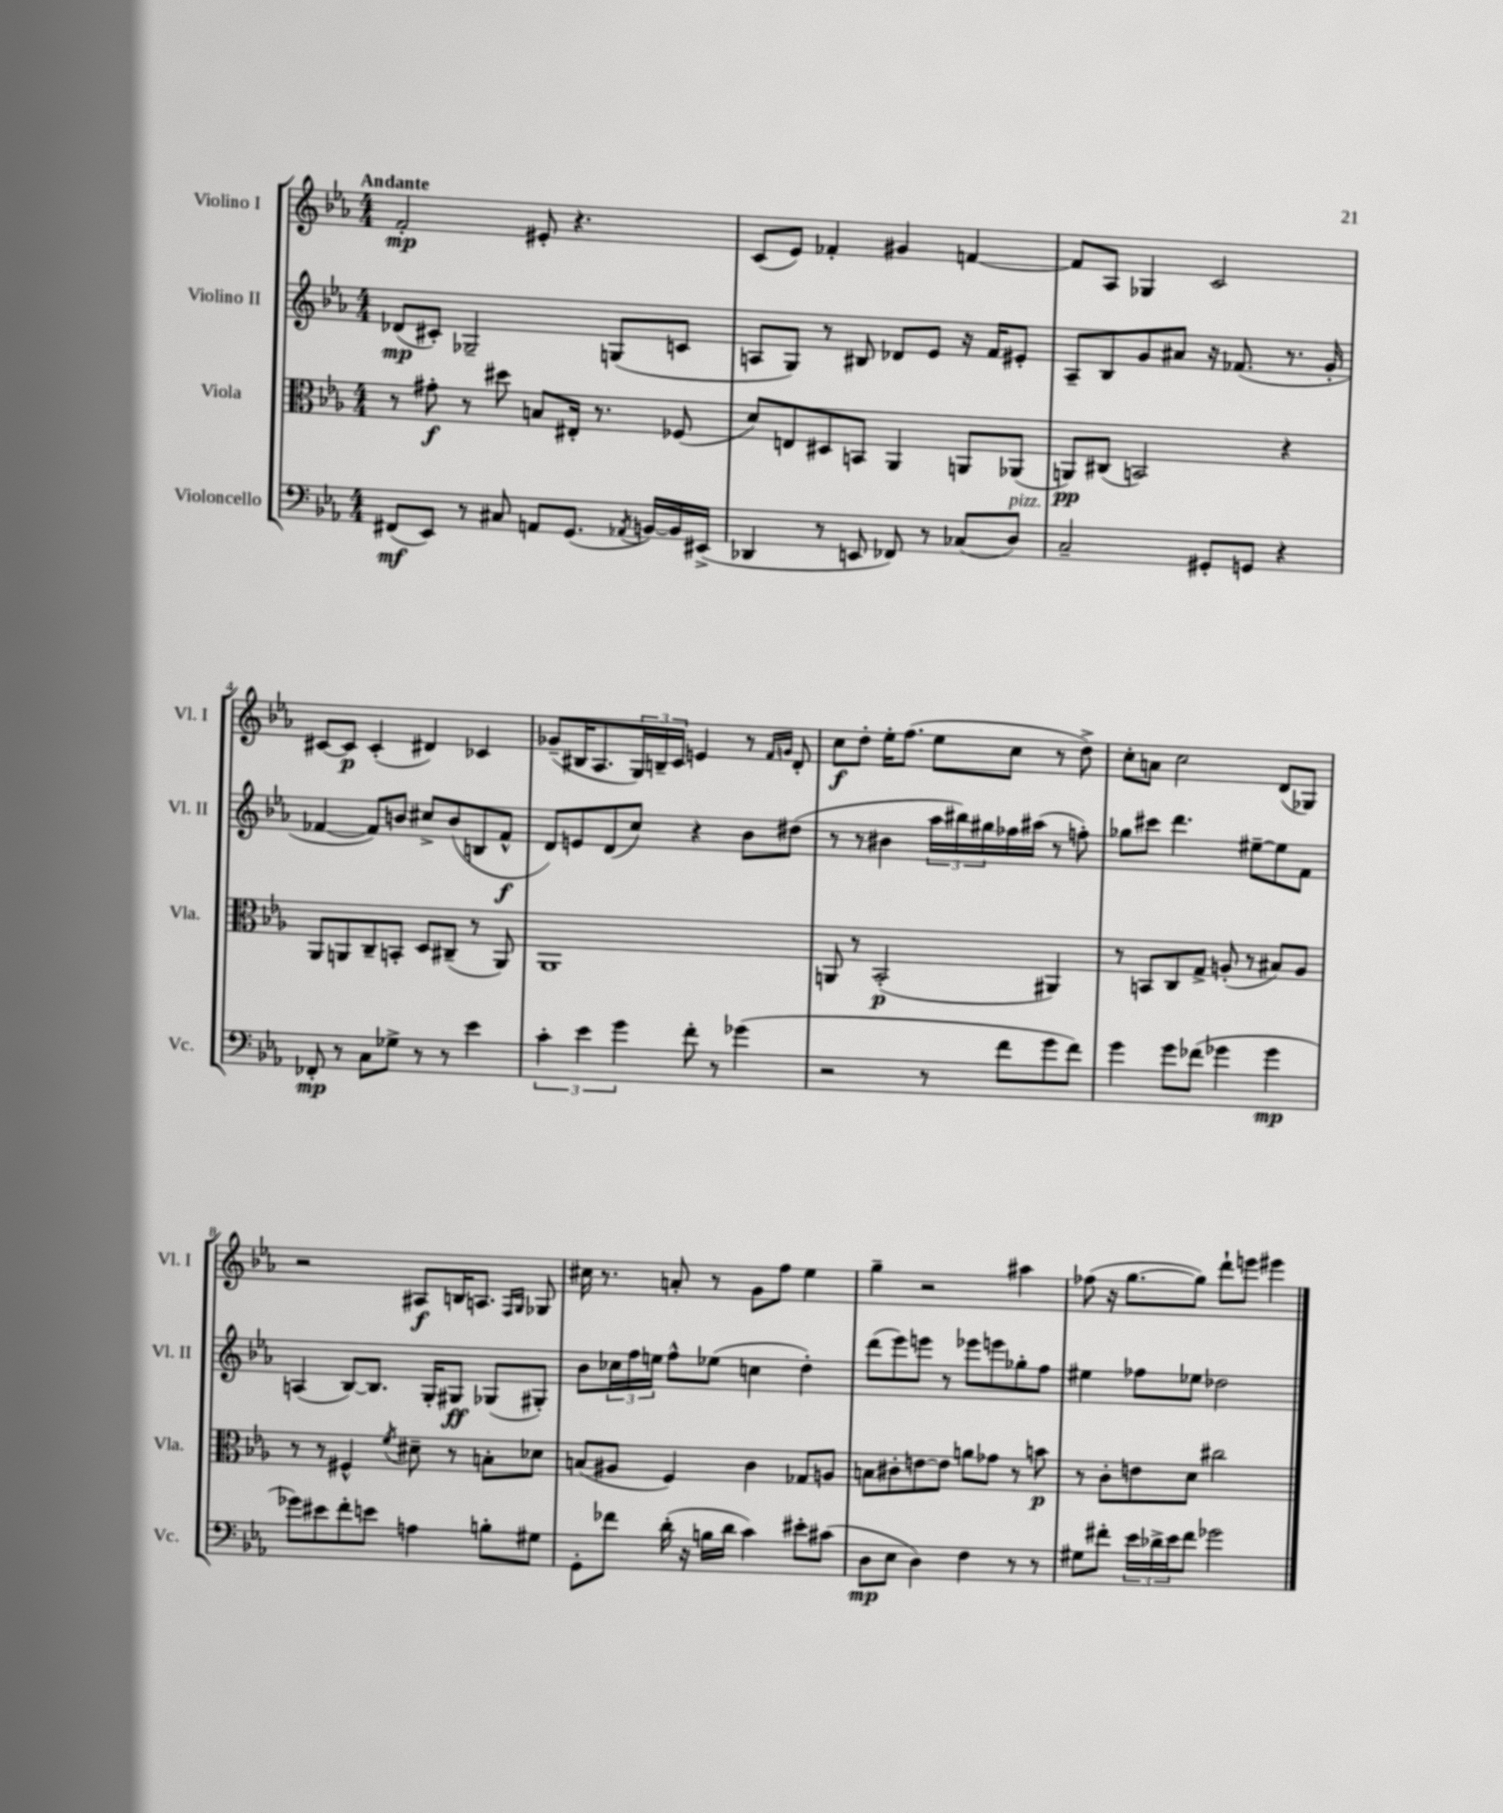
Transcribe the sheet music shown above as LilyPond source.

<<
\new StaffGroup <<
\new Staff = "s0" \with { instrumentName = "Violino I" shortInstrumentName = "Vl. I" } {
    \clef treble \key ees \major \numericTimeSignature \time 4/4 \tempo "Andante"
    f'2-.\mp eis'8-. r4. |
    c'8( ees'8) fes'4-. gis'4 f'4~ |
    f'8 aes8 ges4 c'2 |
    cis'8~ cis'8\p cis'4-.( dis'4) ces'4 |
    ges'8--( bis16 aes8. \tuplet 3/2 { g16) b16-- c'16 } e'4 r8 \grace { f'16 g'16 } d'8-. |
    c''8\f d''8-. ees''16-. f''8.( ees''8 c''8 r8 d''8->) |
    c''8-. a'8 c''2 d'8( ges8) |
    r2 ais8\f b16 a8. \grace { f16 g16 } ges8 |
    cis''16 r8. a'8-. r8 g'8 f''8 ees''4 |
    g''4-- r2 ais''4 |
    fes''8( r16 g''8.~ g''8) d'''8-! e'''8 eis'''4 \bar "|." |
}
\new Staff = "s1" \with { instrumentName = "Violino II" shortInstrumentName = "Vl. II" } {
    \clef treble \key ees \major \numericTimeSignature \time 4/4
    des'8\mp( cis'8-.) ges2-- g8( c'8 |
    a8 g8) r8 bis8 des'8 ees'8 r16 f'16 eis'8-. |
    aes8-- bes8 g'8 ais'8 r16 fes'8.( r8. g'16-. |
    fes'4~ fes'8) b'8 cis''8-> b'8( b8 fes'8-^\f |
    d'8) e'8 d'8( c''8) r4 bes'8 dis''8( |
    r8 r8 bis'4 \tuplet 3/2 { aes''16 bis''16) gis''16 } fes''16 ais''16( r8 f''8-.) |
    ges''8 cis'''8 d'''4. eis''8~-- eis''8 f'8 |
    a4( bes8~) bes8. g16-. gis8\ff ges8( gis8-.) |
    bes'8 \tuplet 3/2 { ces''16 f''16 e''16 } f''8-^ ees''8( c''4 d''4-.) |
    d'''8( ees'''8) e'''8 r8 ees'''8 e'''8 ges''8-. f''8 |
    eis''4 fes''8 ees''8 des''2 \bar "|." |
}
\new Staff = "s2" \with { instrumentName = "Viola" shortInstrumentName = "Vla." } {
    \clef alto \key ees \major \numericTimeSignature \time 4/4
    r8 gis'8-.\f r8 dis''8 b8 eis16-. r8. fes8( |
    d'8) e8 dis8 b,8 aes,4 a,8 aes,8( |
    a,8\pp) cis8( b,2) r4 |
    aes,8 a,8 c8-- b,8-. d8 cis8--( r8 a,8) |
    aes,1 |
    a,8 r8 bes,2-.\p( ais,4) |
    r8 b,8 c8 g8-> a8-.( r8 bis8) a8 |
    r8 r8 fis4-^ \acciaccatura { f'8 } dis'8-- r8 b8-. des'8 |
    b8( ais8 f4) c'4 ges8 a8 |
    b8 cis'8-. e'8~ e'8 a'8 ges'8 r8 b'8\p |
    r8 c'8-. e'8 d'8 cis''2 \bar "|." |
}
\new Staff = "s3" \with { instrumentName = "Violoncello" shortInstrumentName = "Vc." } {
    \clef bass \key ees \major \numericTimeSignature \time 4/4
    fis,8\mf( ees,8) r8 cis8 a,8 g,8.( \acciaccatura { aes,8 } b,16~) b,16 eis,16->( |
    des,4 r8 e,8 fes,8) r8 ces8( d8^\markup { \italic "pizz." }) |
    c2-- gis,8-. g,8 r4 |
    fes,8-.\mp r8 c8 ges8-> r8 r8 ees'4 |
    \tuplet 3/2 { c'4-. ees'4 g'4 } f'8-. r8 ges'4( |
    r2 r8 f'8 g'8 f'8) |
    g'4 g'8 fes'8( ges'4 ges'4\mp |
    ges'8) eis'8 f'8-. e'8 a4 b8-. gis8 |
    g,8-. fes'8 d'16-.( r16 b16 d'16 c'4) eis'8-. cis'8( |
    d8\mp ees8 d4) f4 r8 r8 |
    gis8 fis'8-. \tuplet 3/2 { ees'16 des'16-> ees'16 } fis'8 ges'2 \bar "|." |
}
>>
>>
